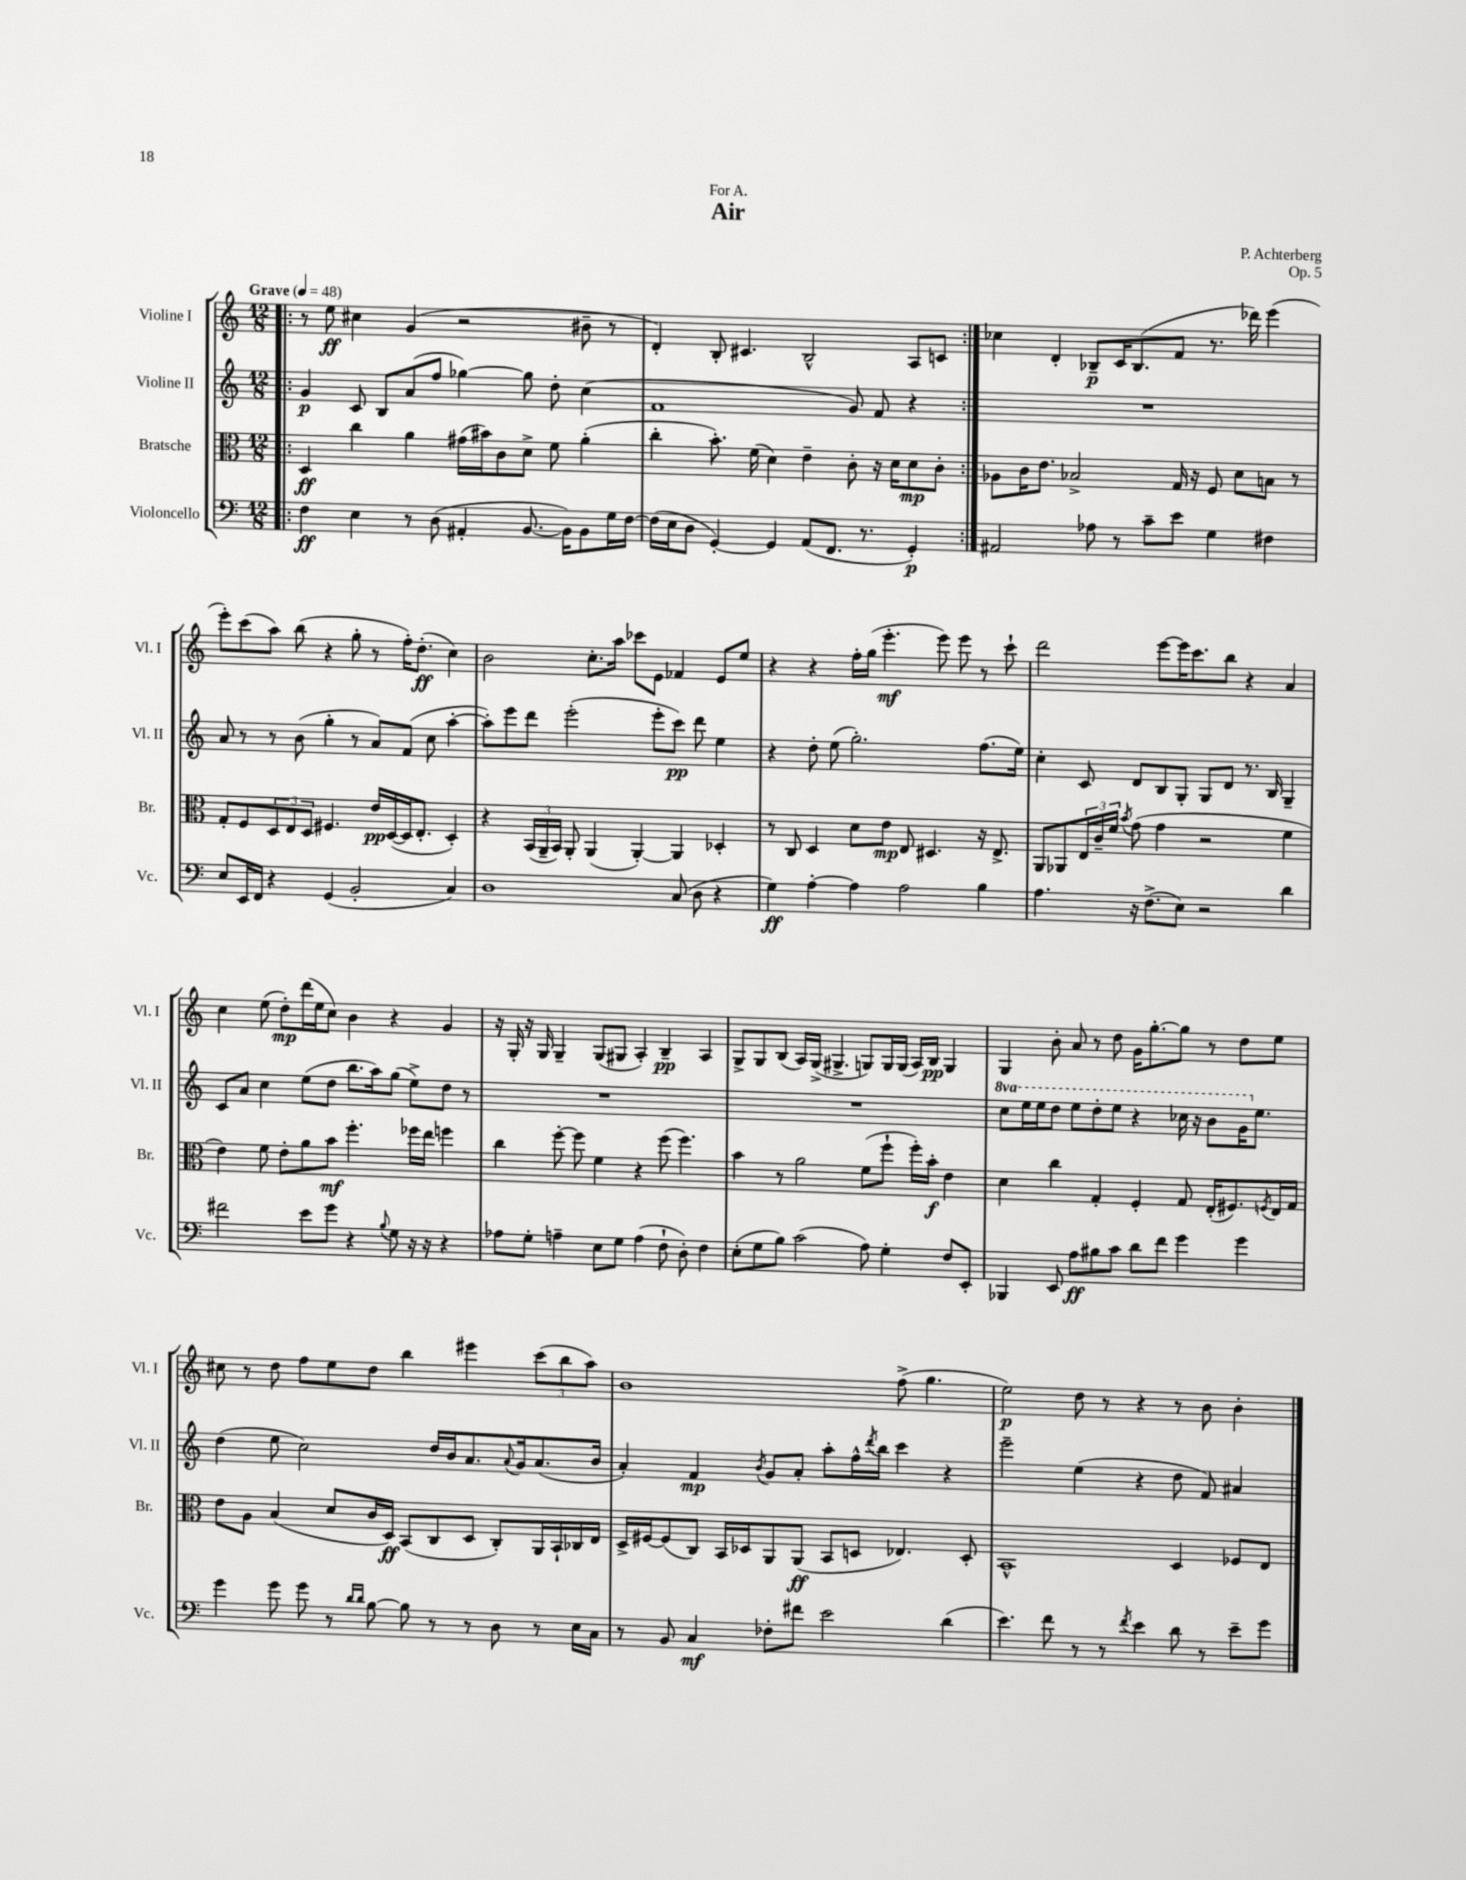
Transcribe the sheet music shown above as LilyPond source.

\header { title = "Air" composer = "P. Achterberg" dedication = "For A." opus = "Op. 5" }
<<
\new StaffGroup <<
\new Staff = "s0" \with { instrumentName = "Violine I" shortInstrumentName = "Vl. I" } {
    \clef treble \key c \major \numericTimeSignature \time 12/8 \tempo "Grave" 4 = 48
    \repeat volta 2 { \bar ".|:" r8 e''8\ff cis''4 g'4( r2 bis'8-- r8 |
    d'4-.) b8-. cis'4. b2-^ a8 c'8 | }
    ces''4 d'4-. bes8--\p c'16 bes8.( f'8 r8. des'''16) e'''4( |
    e'''8-.) c'''8( a''8) b''8( r4 g''8-. r8 f''16-.) d''8.-.\ff( c''4) |
    b'2 c''8.-. a''16 ces'''8 e'8 fes'4 e'8 e''8 |
    r4 r4 f''16-. g''16( e'''4.-.\mf e'''8) e'''8 r8 c'''8-! |
    d'''2 e'''8~ e'''16 c'''8. b''8 r4 a'4 |
    c''4 e''8( d''8-.\mp) d'''16( e''16 c''8) b'4 r4 g'4 |
    r16 g16-. r16 g16 g4-- g8( gis8 a4-.) b4--\pp a4 |
    g8-> g8 b8( a16) g16->( gis4.-> g8) g16 g16( a16) b16\pp g4 |
    g4 b'8-. a'8 r8 d''8 g'16 g''8.~-. g''8 r8 d''8 e''8 |
    cis''8 r8 d''8 f''8 e''8 d''8 b''4 eis'''4 \tuplet 3/2 { c'''8( b''8 a''8) } |
    b'1 f''8->( g''4. |
    e''2\p) d''8 r8 r4 r8 b'8 b'4-. \bar "|." |
}
\new Staff = "s1" \with { instrumentName = "Violine II" shortInstrumentName = "Vl. II" } {
    \clef treble \key c \major \numericTimeSignature \time 12/8 \set Staff.ottavationMarkups = #ottavation-simple-ordinals
    \repeat volta 2 { \bar ".|:" g'4\p c'8 b8 a'8( f''8 ges''4~) ges''8 d''8-. c''4( |
    f'1 g'8) f'8 r4 | }
    R1. |
    a'8 r8 r8 b'8( g''4-. r8 a'8) f'8( c''8 a''4~-. |
    a''8-.) e'''8 d'''8 e'''2-.( e'''8-. c'''8\pp) d'''8 e''4 |
    r4 d''8-. e''8( g''2.-.) f''8.( e''16) |
    c''4-. c'8 d'8 b8 g8-. g8 d'8 r8. b16 g4-- |
    c'8 a'8 c''4 e''8( d''8 b''8. a''16) g''8( e''8->) d''8 r8 |
    R1. |
    R1. |
    \ottava #1 c'''8 e'''16 e'''16 d'''8 e'''8 d'''8-. e'''8 r4 ces'''16 r16 b''8 g''16 \ottava #0 e''8. |
    d''4( e''8 c''2) d''16 b'16 a'8. \appoggiatura { a'8 } g'16 a'8.( b'16 |
    a'4-.) f'4\mp \acciaccatura { b'8 } g'8 a'8-. a''8-. f''16-^ \acciaccatura { d'''8 } b''16 c'''4 r4 |
    e'''2-- e''4( r4 d''8 f'8) ais'4 \bar "|." |
}
\new Staff = "s2" \with { instrumentName = "Bratsche" shortInstrumentName = "Br." } {
    \clef alto \key c \major \numericTimeSignature \time 12/8
    \repeat volta 2 { \bar ".|:" d4\ff c''4 a'4 gis'16( bis'16) c'8 d'8-> f'8 a'4-.( |
    c''4-. b'8.-.) f'16( d'4) e'4-- c'8-. r16 d'16 d'8\mp c'8-. | }
    aes8 c'16 e'8. bes2-> g16 r16 f8 d'8 b8 r8 |
    g8-. f8 \tuplet 3/2 { d8 e8 d8 } fis4. e'16\pp d16~( d16 e8.-. d4-.) |
    r4 \tuplet 3/2 { b,16( a,16-- b,16) } a,8-. a,4( a,4~-.) a,4 des4-. |
    r8 c8 d4 d'8 e'8\mp e8 dis4. r16 e8.-> |
    a,8 aes,8 \tuplet 3/2 { e16 c'16-- f'16 } \acciaccatura { b'8 } g'8( g'4 r2 f'4 |
    e'4) f'8 e'8-. a'8 b'8\mf f''4.-. fes''16 e''16 f''4 |
    c''4 f''8~-. f''8 f'4 r4 f''8( f''4.) |
    b'4 r8 a'2 f'8( f''8-! f''16-.) b'16-.\f e'4 |
    d'4 c''4 g4-. f4-. g8 e16-.( fis8.) \acciaccatura { f8 } e16 g16 |
    e'8 a8 b4( d'8 c'16 d16\ff) b,8( c8 d8 c8-.) a,16 b,16-! ces16 e16 |
    d16-> fis16~ fis8( c8) b,16 des16 a,8 a,8\ff( b,8 d8 ees4.) d8-. |
    b,1-^ d4 fes8 e8 \bar "|." |
}
\new Staff = "s3" \with { instrumentName = "Violoncello" shortInstrumentName = "Vc." } {
    \clef bass \key c \major \numericTimeSignature \time 12/8
    \repeat volta 2 { \bar ".|:" f4\ff e4 r8 d8( ais,4-. b,8.~ b,16) b,8 g16 f16~ |
    f16( e16 d8 g,4~-.) g,4 a,8( f,8. r8. g,4-.\p) | }
    ais,2 aes8 r8 c'8-- e'8 g4 fis4 |
    e8 e,16 f,16 r4 g,4( b,2-. c4) |
    d1 c8( d8 r4 |
    g4\ff) a4~-. a4 a2 b4 |
    a4. r16 f8.->( e8) r2 d'4 |
    fis'2 e'8 g'8 r4 \appoggiatura { b8 } g8 r16 r16 r4 |
    aes8 g8-. a4-- e8 g8 a4( f8-! d8-.) f4 |
    e8-.( g8 b8) c'2( a8) g4-. f8 e,8-. |
    bes,,4 e,8 a8\ff bis8 c'8 d'8 f'8 g'4 g'4 |
    g'4 g'8 g'8 r8 \grace { d'16 d'16 } b8~ b8 r8 r8 d8 r8 e16 c16 |
    r8 b,8 c4\mf fes8-. fis'8 e'2 d'4( |
    e'4.) f'8 r8 r8 \acciaccatura { f'8 } e'4 d'8 r8 e'8-- g'8 \bar "|." |
}
>>
>>
\layout { \context { \Score \remove "Bar_number_engraver" } }
